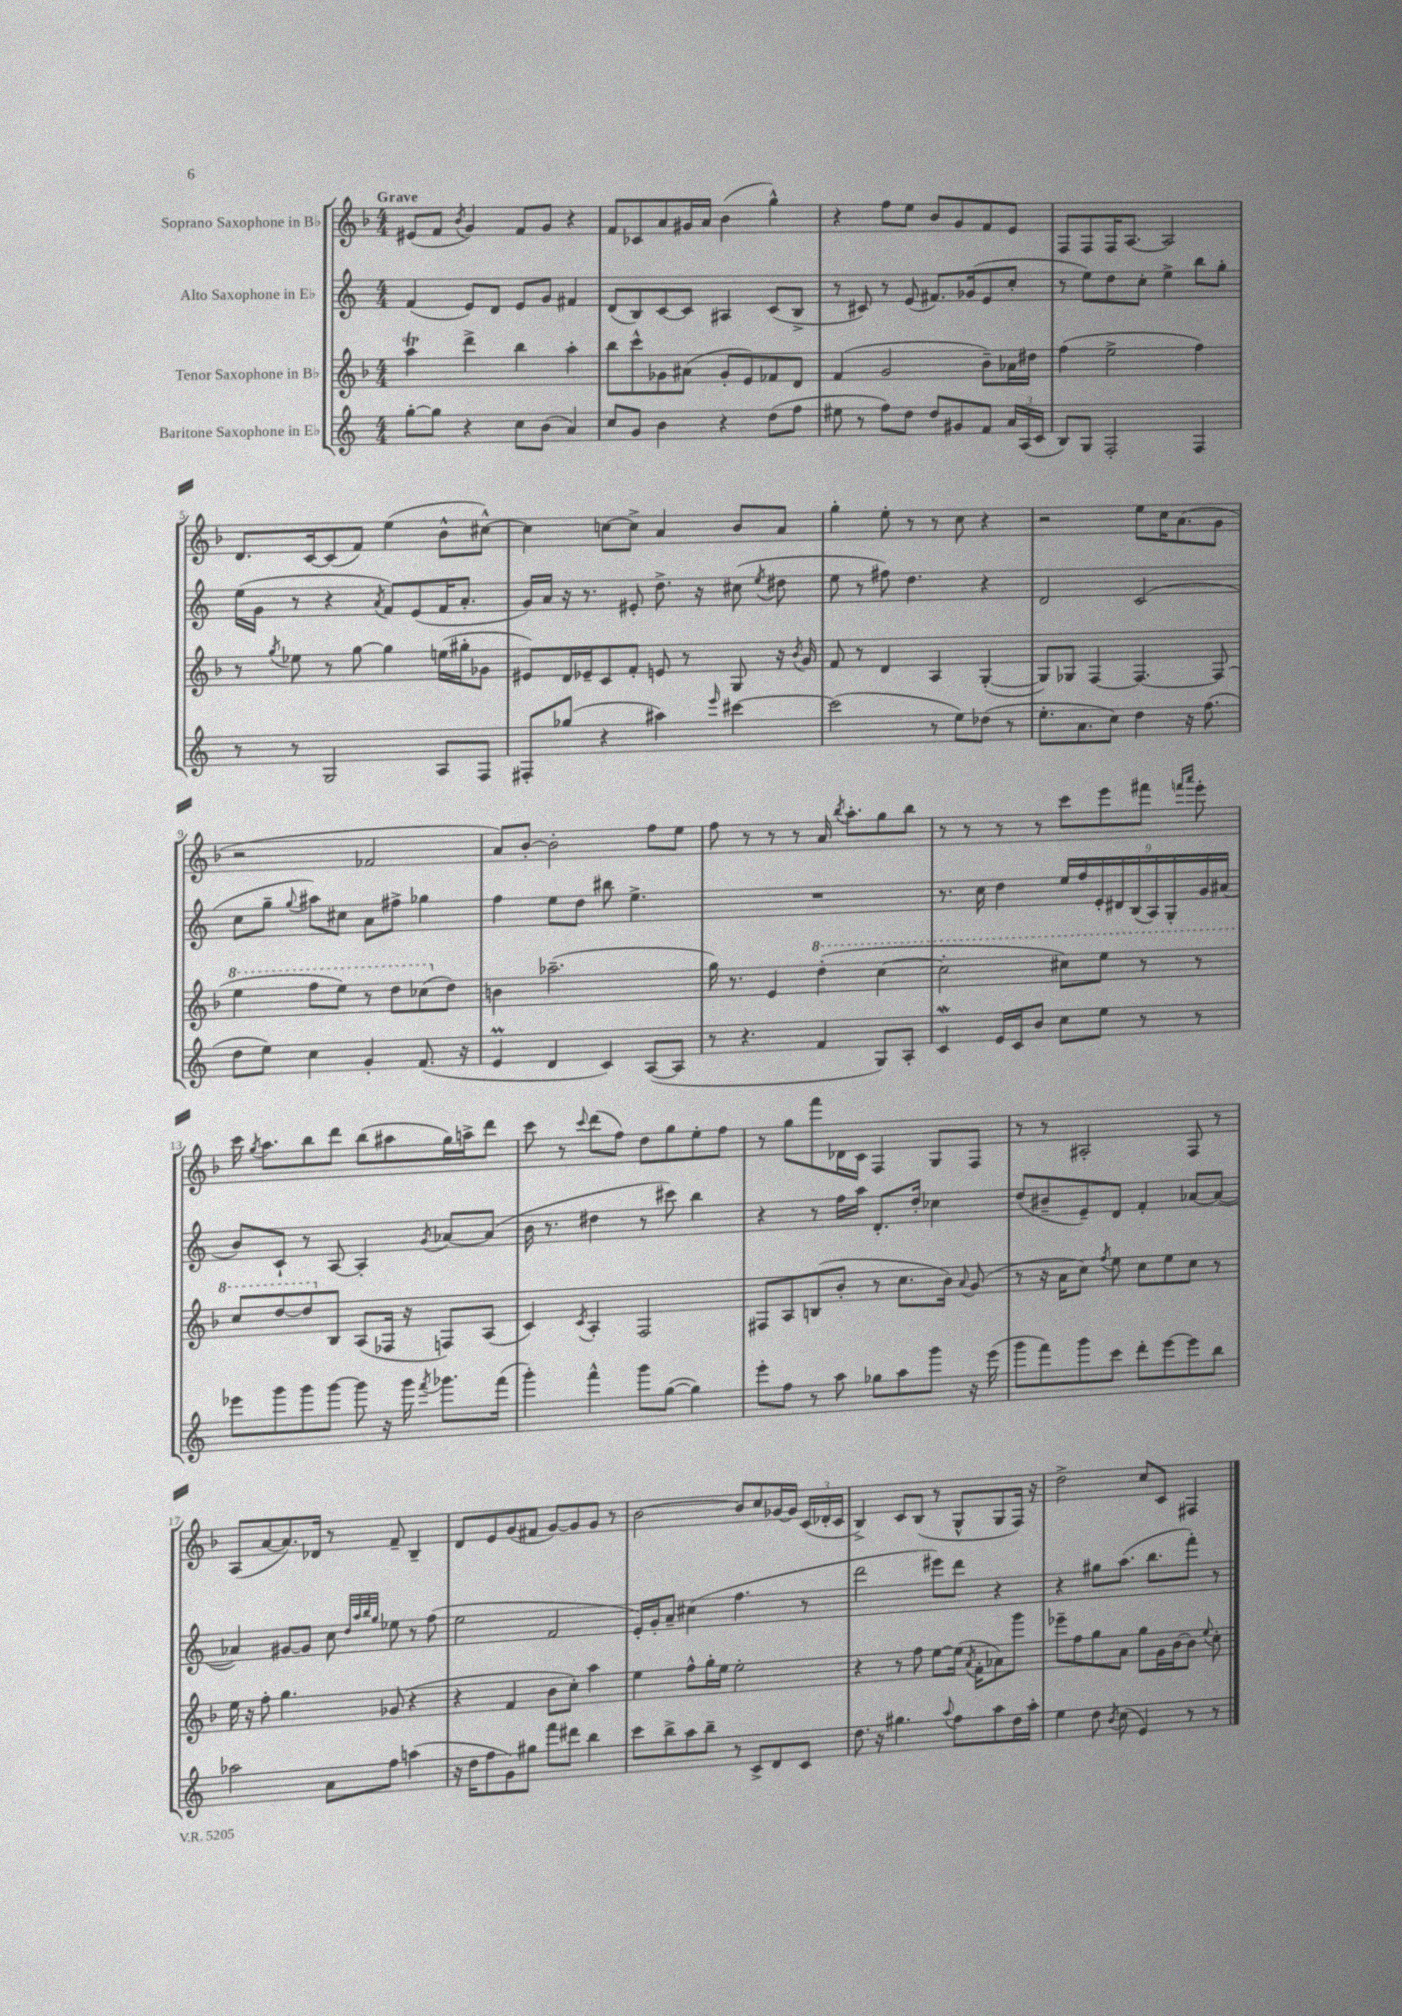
<<
\new StaffGroup <<
\new Staff = "s0" \with { instrumentName = "Soprano Saxophone in Bb" } {
    \clef treble \key f \major \numericTimeSignature \time 4/4 \tempo "Grave"
    \autoBeamOff eis'8[( f'8] \acciaccatura { bes'8 } g'4) f'8[ g'8] r4 |
    f'8[ ces'8 a'8 gis'16 a'16] bes'4( g''4-^) |
    r4 f''8[ e''8] bes'8[ g'8 f'8 e'8] |
    f8[ f8 f16 a8.]~ a2 |
    d'8.[ c'16~ c'8( f'8]) e''4( bes'8[-^ cis''8]~-^) |
    cis''4 c''8[~ c''8]-> a'4 bes'8[ a'8] |
    g''4-. e''8-. r8 r8 c''8 r4 |
    r2 e''8[ c''16 a'8.( g'8] |
    r2 fes'2 |
    a'8[) bes'8]~-. bes'2-. f''8[ e''8] |
    f''8 r8 r8 r8 a'16 \acciaccatura { bes''8 } a''8.[-. g''8 bes''8] |
    r8 r8 r8 r8 c'''8[ e'''8 fis'''8] \grace { f'''16[ a'''16] } e'''8-. |
    c'''16 \acciaccatura { g''8 } a''8.[ bes''8 d'''8] bes''8[( ais''8 g''16) a''16-> d'''8] |
    c'''8 r8 \appoggiatura { c'''8 } d'''8[( f''8]) d''8[ g''8 e''8-. f''8] |
    r8 g''8[ f'''8 des'16 c'16] f4 g8[ f8] |
    r8 r8 ais2-. f8 r8 |
    a8[( a'8~ a'8.) des'16] r8 f'8-- bes4-- |
    d'8[ e'8 g'8( fis'8] g'8[~) g'8 g'8] r8 |
    bes'2~ bes'8[ c''8 ges'16~ ges'16] \tuplet 3/2 { c'16[( des'16-. c'16] } |
    bes4->) c'8[ bes8]( r8 g8[-^ g8 f16]) r16 |
    d''2-> c''8[ c'8] fis4 \bar "|." |
}
\new Staff = "s1" \with { instrumentName = "Alto Saxophone in Eb" } {
    \clef treble \key c \major \numericTimeSignature \time 4/4
    \autoBeamOff f'4( e'8[) d'8] e'8[ g'8] fis'4 |
    d'8[( b8) c'8~ c'8] ais4 c'8[( b8]-> |
    r8 cis'8) r8 e'8( fis'8.[) ges'16( e'8 c''8]-. |
    r8 e''8[) d''8 c''8]-. e''4-> b''8[ g''8]-. |
    e''16[( g'16] r8 r4 \acciaccatura { a'8 } f'8[) e'8( f'16 a'8.]-. |
    g'16[) a'16] r16 r8. eis'8-. d''8.-> r16 cis''8( \acciaccatura { e''8 } dis''8 |
    e''8 r8 fis''8) d''4. r4 |
    d'2 c'2( |
    c''8[ g''8]-- \appoggiatura { g''8 } ais''8[) cis''8] a'8[ fis''8]-> ges''4 |
    f''4 e''8[ d''8] bis''8 e''4.-> |
    R1 |
    r8. c''16 d''4 \tuplet 9/8 { e''16[ f''16 e'16-. dis'16 b16( a16) g16-. g'16 ais'16]( } |
    b'8[) c'8]-! r8 a8~ a4-. \acciaccatura { g'8 } aes'8[~ aes'8]( |
    b'16 r8. dis''4 r8 cis'''8) b''4 |
    r4 r8 f''16[ a''16] d'8.[-. d''16]-. ces''4 |
    d''8[( bis'8-- e'8--) d'8] f'4-. aes'8[~ aes'8]~( |
    aes'4) gis'8[~ gis'8] c''8 \grace { d''32[ a''32 b''32 g''32] } ees''8 r8 f''8( |
    e''2 f'2 |
    e'16[-.) g'16-. a'8]-- cis''4( f''4. r8 |
    d'''2 eis'''8[) d'''8] r4 |
    r4 gis''8[ a''8.]( b''8.[ f'''8]-.) r8 \bar "|." |
}
\new Staff = "s2" \with { instrumentName = "Tenor Saxophone in Bb" } {
    \clef treble \key f \major \numericTimeSignature \time 4/4
    \autoBeamOff a''4\trill d'''4-> bes''4 a''4-. |
    bes''8[ c'''8-^ ges'8 ais'8]( ges'8[-. e'8) fes'8 d'8] |
    f'4( g'2 bes'8[--) aes'16 dis''16] |
    f''4( e''2-> f''4) |
    r8 \acciaccatura { g''8 } ees''8 r8 g''8~ g''4 e''16[( gis''16-. ges'8] |
    eis'8[) d'16 ees'16-- c'8 f'8]-. e'8 r8 g8 r16 \acciaccatura { bes'8 } g'16 |
    f'8 r8 d'4 a4 g4~-.( |
    g8[) ges8] f4~ f4.~ f8( |
    \ottava #1 e'''4 f'''8[ e'''8]) r8 d'''8[ ces'''8( \ottava #0 d''8]) |
    b'4 aes''2.--( |
    g''16) r8. e'4 \ottava #1 d'''4-.( c'''4~ |
    c'''2-. cis'''8[) e'''8] r8 r8 |
    c'''8[ d'''8~ d'''8 \ottava #0 bes8] a8[( fes16] r16 f8[) a8]( |
    c'4) \acciaccatura { c'8 } a4-. f2 |
    fis8[ a8 b8( bes'8]-. r8 c''8.[ bes'16]) \appoggiatura { a'8 } g'8( |
    r8 r16 a'16[ c''8]) \acciaccatura { f''8 } e''8 c''8[ e''8 c''8] r8 |
    e''16 r16 f''8-. g''4. ges'8( r4 |
    r4 f'4 bes'8[ c''8]-.) a''4 |
    e''4 f''8[-^ g''16-. e''16] e''2-. |
    r4 r8 f''8 e''8[~ e''16]( \acciaccatura { a'8 } f'16[-. aes'8) g'''8] |
    ees'''8[-- f''8 g''8 a'8] g''8[ g'16 bes'16~ bes'8] \appoggiatura { e''8 } c''8-. \bar "|." |
}
\new Staff = "s3" \with { instrumentName = "Baritone Saxophone in Eb" } {
    \clef treble \key c \major \numericTimeSignature \time 4/4
    \autoBeamOff g''8[~-. g''8] r4 c''8[ b'8]( a'4) |
    c''8[ g'8] b'4 r4 d''8[( f''8] |
    eis''8 r8 f''8[) d''8] d''8[ gis'8 f'8] \tuplet 3/2 { a'16[ a16( c'16] } |
    b8[) g8] f2-. f4 |
    r8 r8 g2 a8[ f8] |
    fis8[-. ges''8]( r4 ais''4) \grace { e'''16 } cis'''4~ |
    cis'''2( r8 e''8[) des''8]( r8 |
    e''8.[-. a'8. c''8]) d''4 r16 f''8.( |
    d''8[ e''8]) c''4 g'4-. f'8.( r16 |
    e'4\prall d'4 c'4) a8[~( a8] |
    r8 r4. f'4 g8[) a8]-. |
    c'4\mordent e'16[ c'16 b'8] c''8[ e''8] r8 r8 |
    ees'''8[ g'''8 g'''8 g'''8]~ g'''8 r16 g'''16 \acciaccatura { f'''8 } ges'''8.[ f'''16]( |
    g'''4-.) f'''4-^ g'''8[ g''8]~( g''4) |
    e'''8[-. f''8] r8 a''8 ges''8[ a''8 g'''8] r16 e'''16( |
    g'''8[ f'''8) g'''8 c'''8] d'''8[-. e'''8~ e'''8 b''8] |
    aes''2 a'8[ f''8] a''4( |
    r16 d''16[ f''8 g'8) gis''8] f'''8[ dis'''8] b''4 |
    c'''8[ b''8-> a''8 b''8]-- r8 c'8[-> d'8 c'8] |
    d''8. r16 gis''4. \appoggiatura { a''8 } f''8[ a''8 d''16 a''16]-. |
    e''4 d''8 \acciaccatura { b'8 } c''8( e'4) r8 r8 \bar "|." |
}
>>
>>
